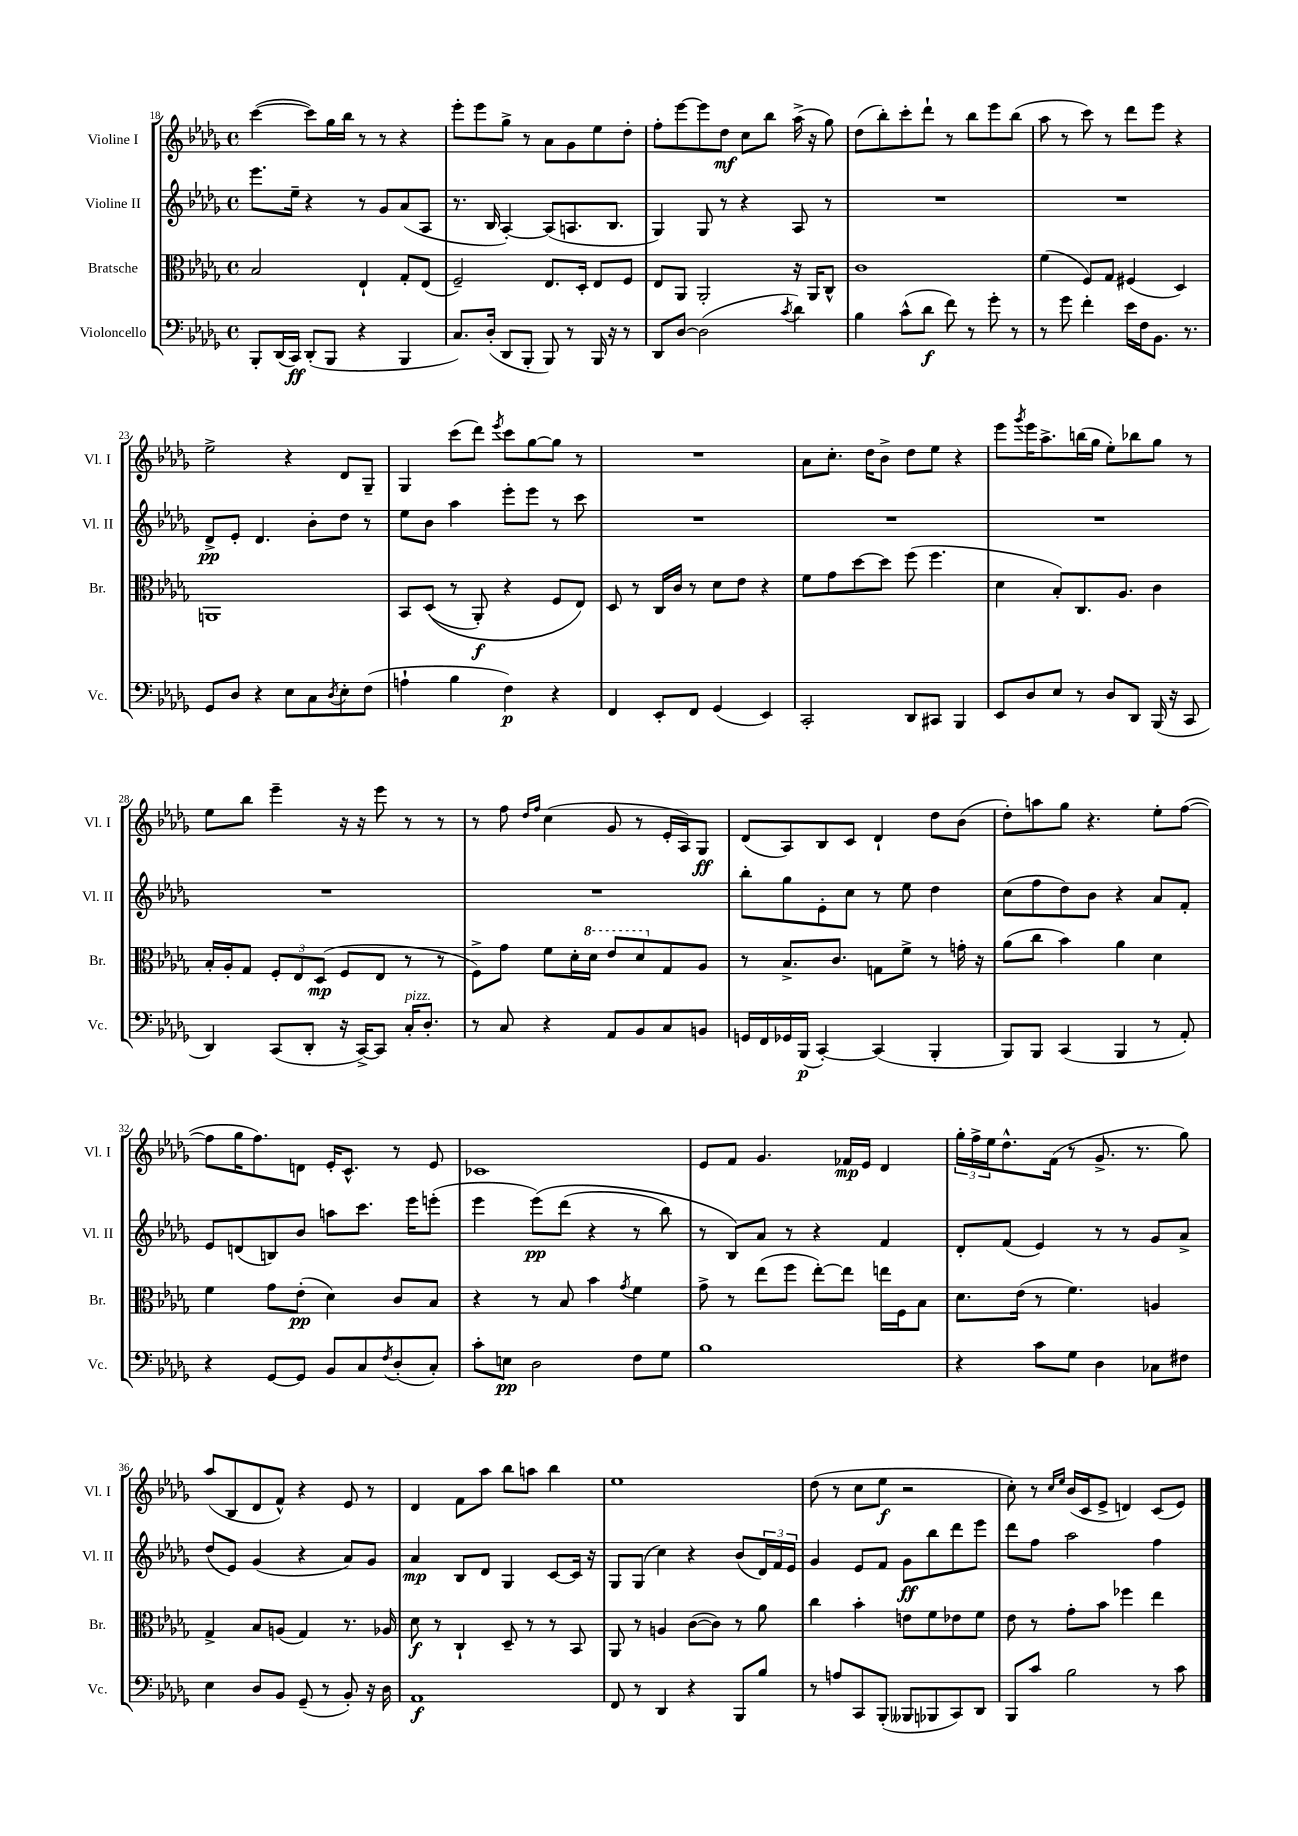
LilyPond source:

<<
\new StaffGroup <<
\new Staff = "s0" \with { instrumentName = "Violine I" shortInstrumentName = "Vl. I" } {
    \clef treble \key des \major \defaultTimeSignature \time 4/4
    c'''4~( c'''8) ges''16 bes''16 r8 r8 r4 |
    ees'''8-. ees'''8 ges''8-> r8 aes'8 ges'8 ees''8 des''8-. |
    f''8-. ees'''8~ ees'''8 des''8\mf c''8 bes''8 aes''16->( r16 ges''8) |
    des''8( bes''8-.) c'''8-. des'''8-! r8 bes''8 ees'''8 bes''8( |
    aes''8 r8 c'''8) r8 des'''8 ees'''8 r4 |
    ees''2-> r4 des'8 ges8-- |
    ges4 c'''8( des'''8) \acciaccatura { ees'''8 } c'''8 ges''8~ ges''8 r8 |
    R1 |
    aes'8 c''8.-. des''16 bes'8-> des''8 ees''8 r4 |
    ees'''8 \acciaccatura { ges'''8 } ees'''16 aes''8.-> b''16( ges''16 ees''8-.) bes''8 ges''8 r8 |
    ees''8 bes''8 ees'''4-- r16 r16 ees'''8 r8 r8 |
    r8 f''8 \grace { des''16 f''16 } c''4( ges'8 r8 ees'16-. aes16) ges8\ff |
    des'8( aes8) bes8 c'8 des'4-! des''8 bes'8( |
    des''8-.) a''8 ges''8 r4. ees''8-. f''8~( |
    f''8 ges''16 f''8.) d'8 ees'16-. c'8.-^ r8 ees'8 |
    ces'1 |
    ees'8 f'8 ges'4. fes'16\mp ees'16 des'4 |
    \tuplet 3/2 { ges''16-. f''16-> ees''16 } des''8.-^ f'16( r8 ges'8.-> r8. ges''8) |
    aes''8( bes8 des'8 f'8-^) r4 ees'8 r8 |
    des'4 f'8 aes''8 bes''8 a''8 bes''4 |
    ees''1 |
    des''8( r8 c''8 ees''8\f r2 |
    c''8-.) r8 \grace { c''16 ees''16 } bes'16( c'16 ees'8-> d'4) c'8( ees'8) \bar "|." |
}
\new Staff = "s1" \with { instrumentName = "Violine II" shortInstrumentName = "Vl. II" } {
    \clef treble \key des \major \defaultTimeSignature \time 4/4
    ees'''8. ees''16-- r4 r8 ges'8 aes'8( aes8 |
    r8. bes16 aes4~-.) aes8( a8. bes8. |
    ges4) ges8 r8 r4 aes8 r8 |
    R1 |
    R1 |
    des'8->\pp ees'8-. des'4. bes'8-. des''8 r8 |
    ees''8 bes'8 aes''4 ees'''8-. ees'''8 r8 c'''8 |
    R1 |
    R1 |
    R1 |
    R1 |
    R1 |
    bes''8-. ges''8 ees'8-. c''8 r8 ees''8 des''4 |
    c''8( f''8 des''8) bes'8 r4 aes'8 f'8-. |
    ees'8 d'8( b8) bes'8 a''8 c'''8. ees'''16 e'''8-.( |
    ees'''4 ees'''8\pp)\( des'''8( r4 r8 bes''8) |
    r8 bes8\) aes'8 r8 r4 f'4 |
    des'8-. f'8( ees'4) r8 r8 ges'8 aes'8-> |
    des''8( ees'8) ges'4( r4 aes'8) ges'8 |
    aes'4\mp bes8 des'8 ges4 c'8~ c'16 r16 |
    ges8 ges8( c''4) r4 bes'8( \tuplet 3/2 { des'16) f'16 ees'16 } |
    ges'4 ees'8 f'8 ges'8\ff bes''8 des'''8 ees'''8 |
    des'''8 f''8 aes''2 f''4 \bar "|." |
}
\new Staff = "s2" \with { instrumentName = "Bratsche" shortInstrumentName = "Br." } {
    \clef alto \key des \major \defaultTimeSignature \time 4/4
    bes2 ees4-! ges8-. ees8( |
    f2--) ees8. des16-. ees8 f8 |
    ees8 aes,8 aes,2-. r16 aes,16 c8-^ |
    c'1 |
    f'4( f8) ges8 fis4( des4) |
    a,1 |
    bes,8 des8(\( r8 aes,8-.\f) r4 f8 ees8\) |
    des8 r8 c16 c'16 r8 des'8 ees'8 r4 |
    f'8 ges'8 des''8~ des''8 f''8( f''4. |
    des'4 bes8-.) c8. aes8. c'4 |
    bes16-. aes16-. ges8 \tuplet 3/2 { f8-. ees8 des8\mp( } f8 ees8 r8 r8 |
    f8->) ges'8 f'8 des'16-. \ottava #1 des''16 ees''8 des''8 \ottava #0 ges8 aes8 |
    r8 bes8.-> c'8. g8 f'8-> r8 g'16-. r16 |
    aes'8( c''8 bes'4) aes'4 des'4 |
    f'4 ges'8 ees'8-.\pp( des'4) c'8 bes8 |
    r4 r8 bes8 bes'4 \acciaccatura { ges'8 } f'4 |
    ges'8-> r8 ees''8( f''8 ees''8~-.) ees''8 e''16 f16 bes8 |
    des'8. ees'16( r8 f'4.) a4 |
    ges4-> bes8 a8( ges4) r8. aes16 |
    des'8\f r8 c4-! des8-- r8 r8 bes,8 |
    aes,8 r8 a4 c'8~( c'8) r8 aes'8 |
    c''4 bes'4-. e'8 f'8 ees'8 f'8 |
    ees'8 r8 ges'8-. bes'8 fes''4 ees''4 \bar "|." |
}
\new Staff = "s3" \with { instrumentName = "Violoncello" shortInstrumentName = "Vc." } {
    \clef bass \key des \major \defaultTimeSignature \time 4/4
    bes,,8-. des,16( c,16\ff) des,8-.( bes,,8 r4 bes,,4 |
    c8.) des16-.( des,8 bes,,8-. bes,,8) r8 bes,,16 r16 r8 |
    des,8 des8~ des2( \acciaccatura { c'8 } des'4) |
    bes4 c'8-^( des'8\f f'8) r8 ges'8-. r8 |
    r8 ges'8 f'4-. ees'16 f16 bes,8. r8. |
    ges,8 des8 r4 ees8 c8 \acciaccatura { des8 } ees8-. f8( |
    a4-! bes4 f4\p) r4 |
    f,4 ees,8-. f,8 ges,4( ees,4) |
    c,2-. des,8 cis,8 bes,,4 |
    ees,8 des8 ees8 r8 des8 des,8 bes,,16( r16 c,8 |
    des,4) c,8( des,8-. r16 c,16~->) c,8 c16-.^\markup { \italic "pizz." } des8.-. |
    r8 c8 r4 aes,8 bes,8 c8 b,8 |
    g,16 f,16 ges,16 bes,,16\p( c,4~-.) c,4( bes,,4-. |
    bes,,8) bes,,8 c,4( bes,,4 r8 aes,8-.) |
    r4 ges,8~ ges,8 bes,8 c8 \acciaccatura { f8 } des8-.( c8-.) |
    c'8-. e8\pp des2 f8 ges8 |
    bes1 |
    r4 c'8 ges8 des4 ces8 fis8 |
    ees4 des8 bes,8 ges,8--( r8 bes,8-.) r16 des16 |
    aes,1\f |
    f,8 r8 des,4 r4 bes,,8 bes8 |
    r8 a8 c,8 bes,,8-.( beses,,8 bes,,8 c,8) des,8 |
    bes,,8 c'8 bes2 r8 c'8 \bar "|." |
}
>>
>>
\layout { \context { \Score currentBarNumber = #18 } }
